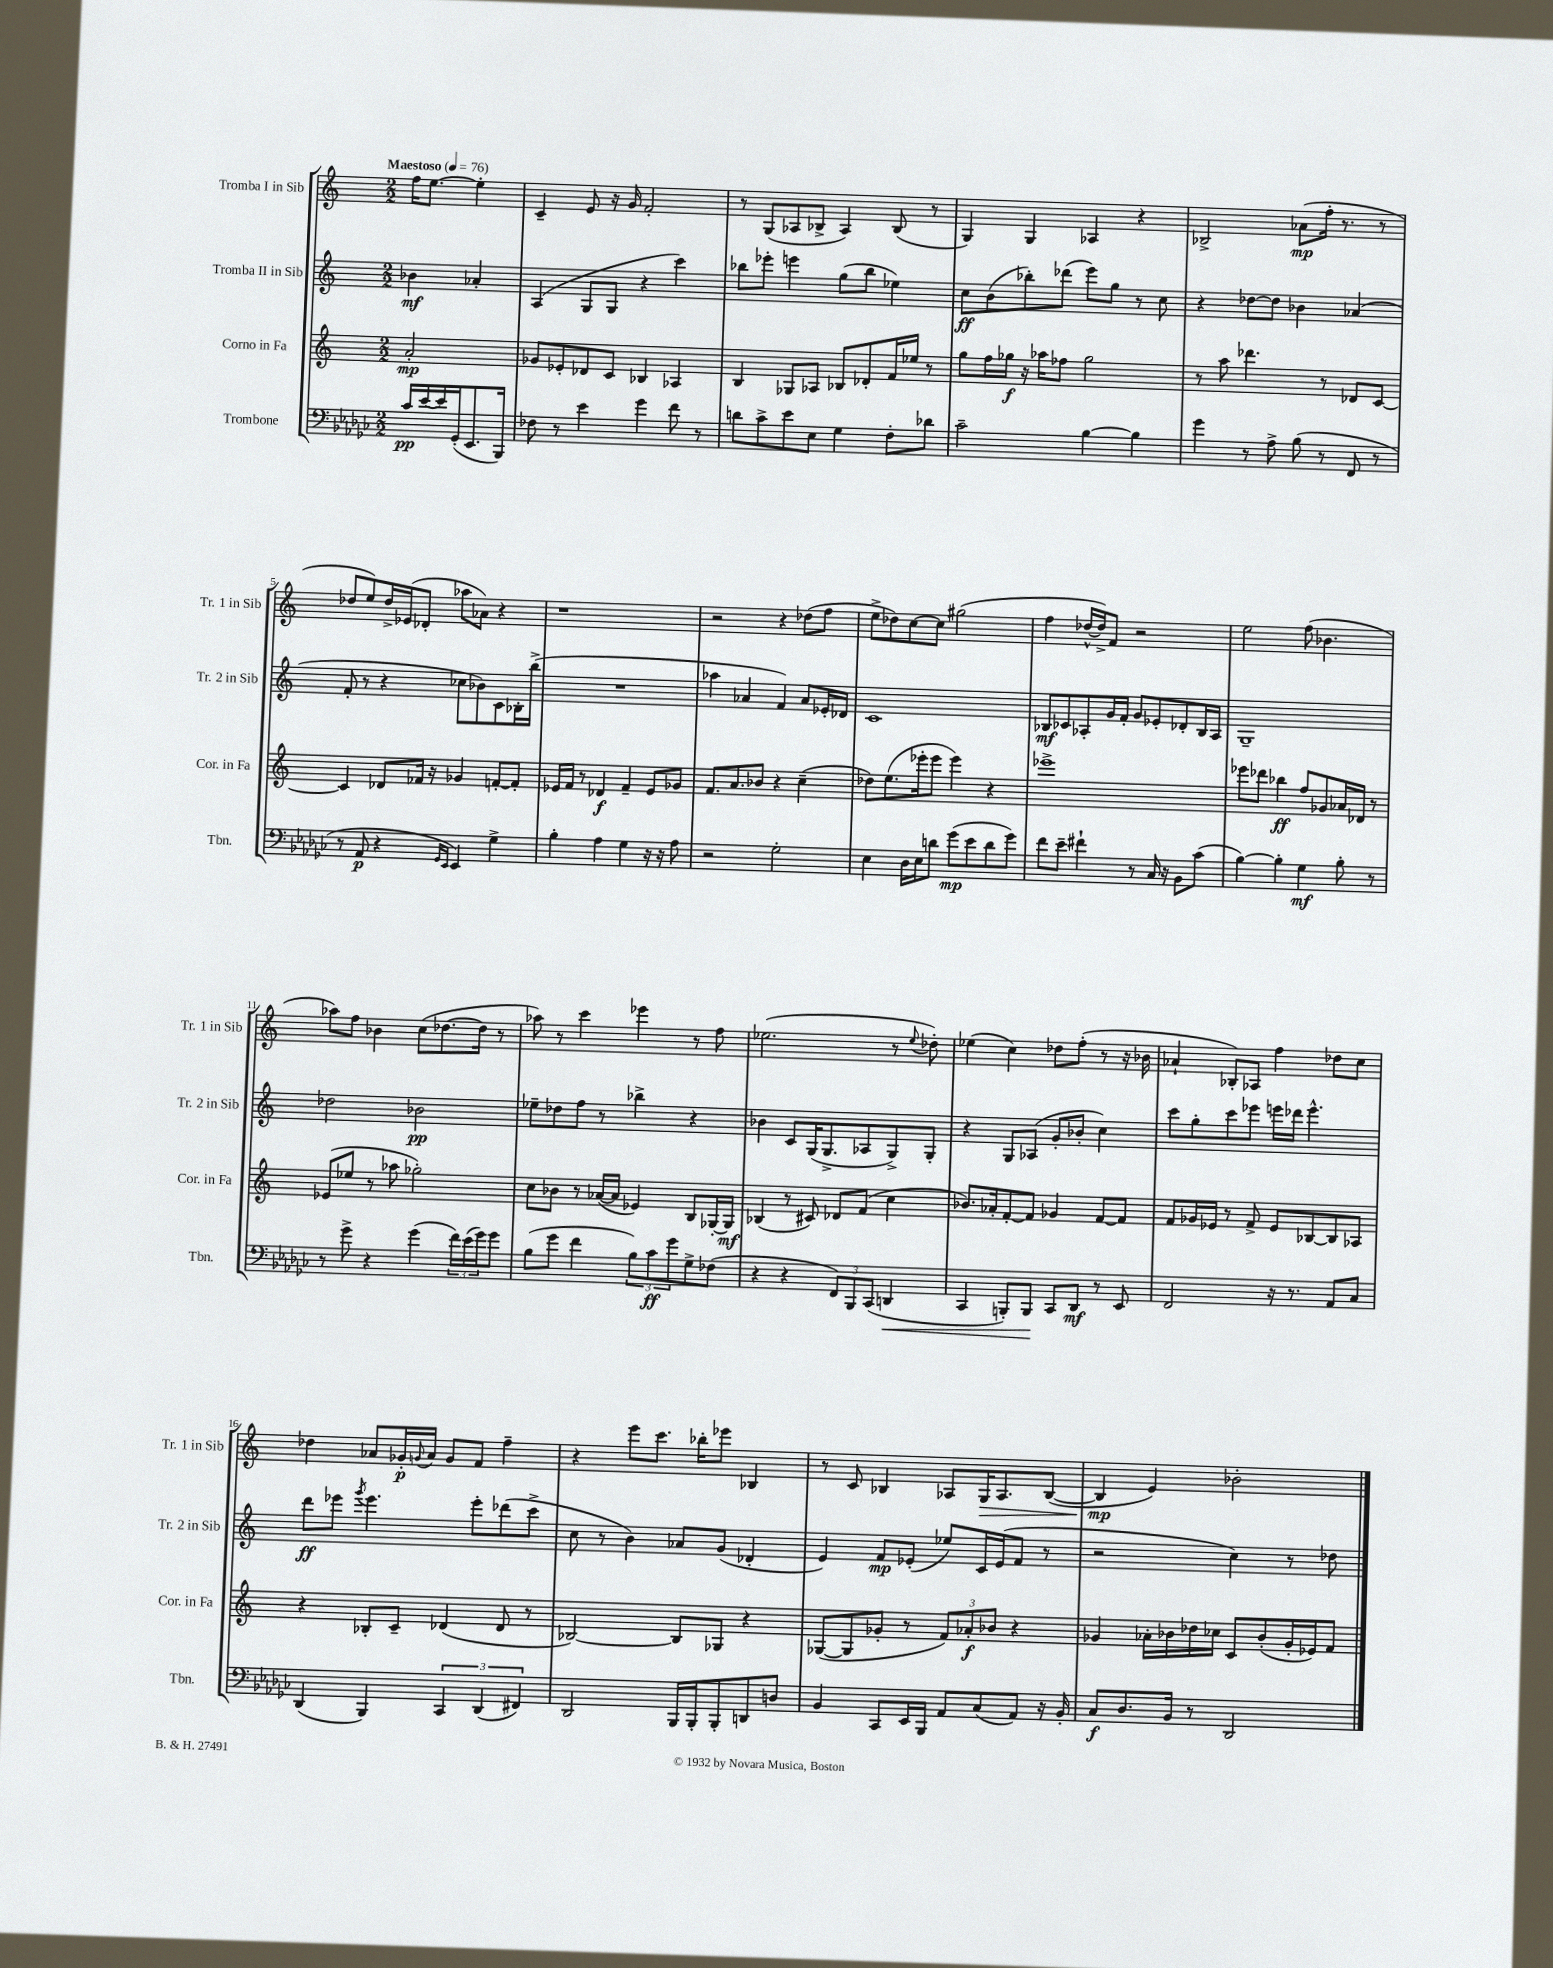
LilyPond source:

<<
\new StaffGroup <<
\new Staff = "s0" \with { instrumentName = "Tromba I in Sib" shortInstrumentName = "Tr. 1 in Sib" } {
    \clef treble \key c \major \numericTimeSignature \time 2/2 \partial 2 \tempo "Maestoso" 4 = 76
    f''16 e''8.~ e''4-. |
    c'4-- e'8 r16 g'16 f'2-. |
    r8 g8( aes8 bes8-> aes4) bes8( r8 |
    g4) g4 aes4 r4 |
    bes2-> aes'8\mp( f''16-. r8. r8 |
    des''8 e''8) des''16-> ees'16( des'8-. aes''8 aes'8) r4 |
    r1 |
    r2 r4 des''8( f''8 |
    e''8-> des''8) c''8~ c''8 gis''2( |
    f''4 des''16~-^ des''16->) f'8 r2 |
    e''2 f''8( bes'4. |
    aes''8) f''8 bes'4 c''8( des''8.~ des''16 r8 |
    aes''8) r8 c'''4 ees'''4 r8 f''8 |
    ees''2.( r8 \appoggiatura { ees''8 } des''8-.) |
    ees''4( c''4) des''8 f''8-.( r8 r16 bes'16 |
    aes'4-! bes8-.) aes8 f''4 des''8 c''8 |
    des''4 aes'8 ges'16-.\p \appoggiatura { g'8 } aes'16 g'8 f'8 f''4-- |
    r4 e'''8 c'''8. bes''16-. ees'''8 bes4 |
    r8 c'8 bes4 aes8 g16\> aes8. bes8~( |
    bes4\mp\! e'4) bes'2-. \bar "|." |
}
\new Staff = "s1" \with { instrumentName = "Tromba II in Sib" shortInstrumentName = "Tr. 2 in Sib" } {
    \clef treble \key c \major \numericTimeSignature \time 2/2 \partial 2
    bes'4\mf aes'4-. |
    a4( g8 g8 r4 c'''4) |
    bes''8 ees'''8-. e'''4 g''8( bes''8 ees''4) |
    c''8\ff b'8( bes''8-.) des'''8( e'''8) g''8 r8 c''8 |
    r4 des''8~ des''8 bes'4 aes'4( |
    f'8-. r8 r4 ces''8 bes'8) c'8 bes16-. b''16->( |
    R1 |
    aes''4 aes'4 f'4) aes'8 ees'16-. des'16 |
    c'1 |
    bes8\mf ces'8 aes8-. g'16 f'16-. g'8 ees'8-. des'8-. bes16 aes16 |
    g1-- |
    des''2 bes'2\pp |
    ees''8-- des''8 f''8 r8 bes''4-> r4 |
    bes'4 c'8 g16( g8.-> aes8 g8->) g8-. |
    r4 g8 aes8( g'8-. bes'8-. c''4) |
    c'''8 g''8-. c'''8 ees'''8 e'''16 des'''16 e'''4.-^ |
    d'''8\ff ees'''8 \acciaccatura { g'''8 } ees'''4. ees'''8-. des'''8( c'''8-> |
    c''8 r8 b'4) aes'8 g'8( des'4-. |
    e'4) f'8\mp ees'8-.( ees''8) c'16 ees'16( f'8 r8 |
    r2 c''4) r8 des''8 \bar "|." |
}
\new Staff = "s2" \with { instrumentName = "Corno in Fa" shortInstrumentName = "Cor. in Fa" } {
    \clef treble \key c \major \numericTimeSignature \time 2/2 \partial 2
    a'2-.\mp |
    ges'8 ees'8-. des'8 c'8 bes4 aes4 |
    b4 ges8 aes8 bes8 des'8-. f'16 ees''16 r8 |
    g''8 f''16 ges''16\f r16 aes''16 fes''8 ges''2 |
    r8 a''8 des'''4. r8 des'8 c'8~ |
    c'4 des'8 fes'16 r16 ges'4 f'8~-. f'8-. |
    ees'16 f'16 r8 des'4\f f'4-- ees'8 ges'8 |
    f'8. a'8. bes'8 r4 c''4--( |
    des''8) e''8.( ees'''16-. ees'''8 ees'''4) r4 |
    ees'''1-> |
    ees'''8 des'''8 bes''4\ff f''8 ges'8 aes'16 des'16 r8 |
    ees'8( ees''8 r8 aes''8 ges''2-.) |
    c''8 bes'8 r8 aes'16~( aes'16 ees'4) b8 ges16~-. ges16\mf |
    bes4( r8 cis'8) des'8 f'8( c''4 |
    bes'8.) aes'16-. f'8~-. f'8 ges'4 f'8~ f'8 |
    f'8 ges'16 ees'16 r8 f'8-> ees'8 bes8~ bes8 aes8 |
    r4 bes8-. c'8-- des'4( des'8 r8 |
    bes2~) bes8 ges8 r4 |
    ges8~( ges8 ges'8-. r8 \tuplet 3/2 { f'8) aes'8-.\f bes'8 } r4 |
    ges'4 aes'16-. bes'16 des''16 ces''16 c'8 bes'8-.( ges'16-. ees'16) f'8 \bar "|." |
}
\new Staff = "s3" \with { instrumentName = "Trombone" shortInstrumentName = "Tbn." } {
    \clef bass \key ges \major \numericTimeSignature \time 2/2 \partial 2
    ces'16\pp ees'16~ ees'16 ges,16-.( ees,8. bes,,16) |
    fes8 r8 ees'4 ges'4 f'8 r8 |
    d'8 ces'8-> ees'8 ees8 ges4 f8-. des'8 |
    ces'2-- bes4~ bes4 |
    ges'4 r8 aes8-> bes8( r8 f,8 r8 |
    r8 aes,8\p r4 \grace { ges,16 ees,16 } ees,4) ges4-> |
    bes4-. aes4 ges4 r16 r16 aes8 |
    r2 ges2-. |
    ees4 des16 ees16 d'8 ges'8\mp( ees'8 d'8 ges'8) |
    f'8 ees'8-- fis'4-! r8 ces16 r16 bes,8 ces'8( |
    bes4~) bes4-. ges4\mf bes8-. r8 |
    r8 ges'8-> r4 ges'4( \tuplet 3/2 { f'16) ees'16( ges'16) } ges'8 |
    bes8( ges'8 f'4 \tuplet 3/2 { bes8) ces'8\ff ges'8 } ges8-> fes8( |
    r4 r4 \tuplet 3/2 { f,8) bes,,8 ces,8( } d,4\< |
    ces,4 b,,8-.) b,,8\! ces,8 des,8\mf r8 ees,8 |
    f,2 r16 r8. aes,8 ces8 |
    des,4( bes,,4) \tuplet 3/2 { ces,4 des,4( fis,4) } |
    des,2 bes,,16 bes,,16-. bes,,8-. d,8 d8 |
    bes,4 ces,8 ees,16 bes,,16 aes,8 ces8( aes,8) r16 bes,16-. |
    ces8\f des8. bes,16 r8 des,2 \bar "|." |
}
>>
>>
